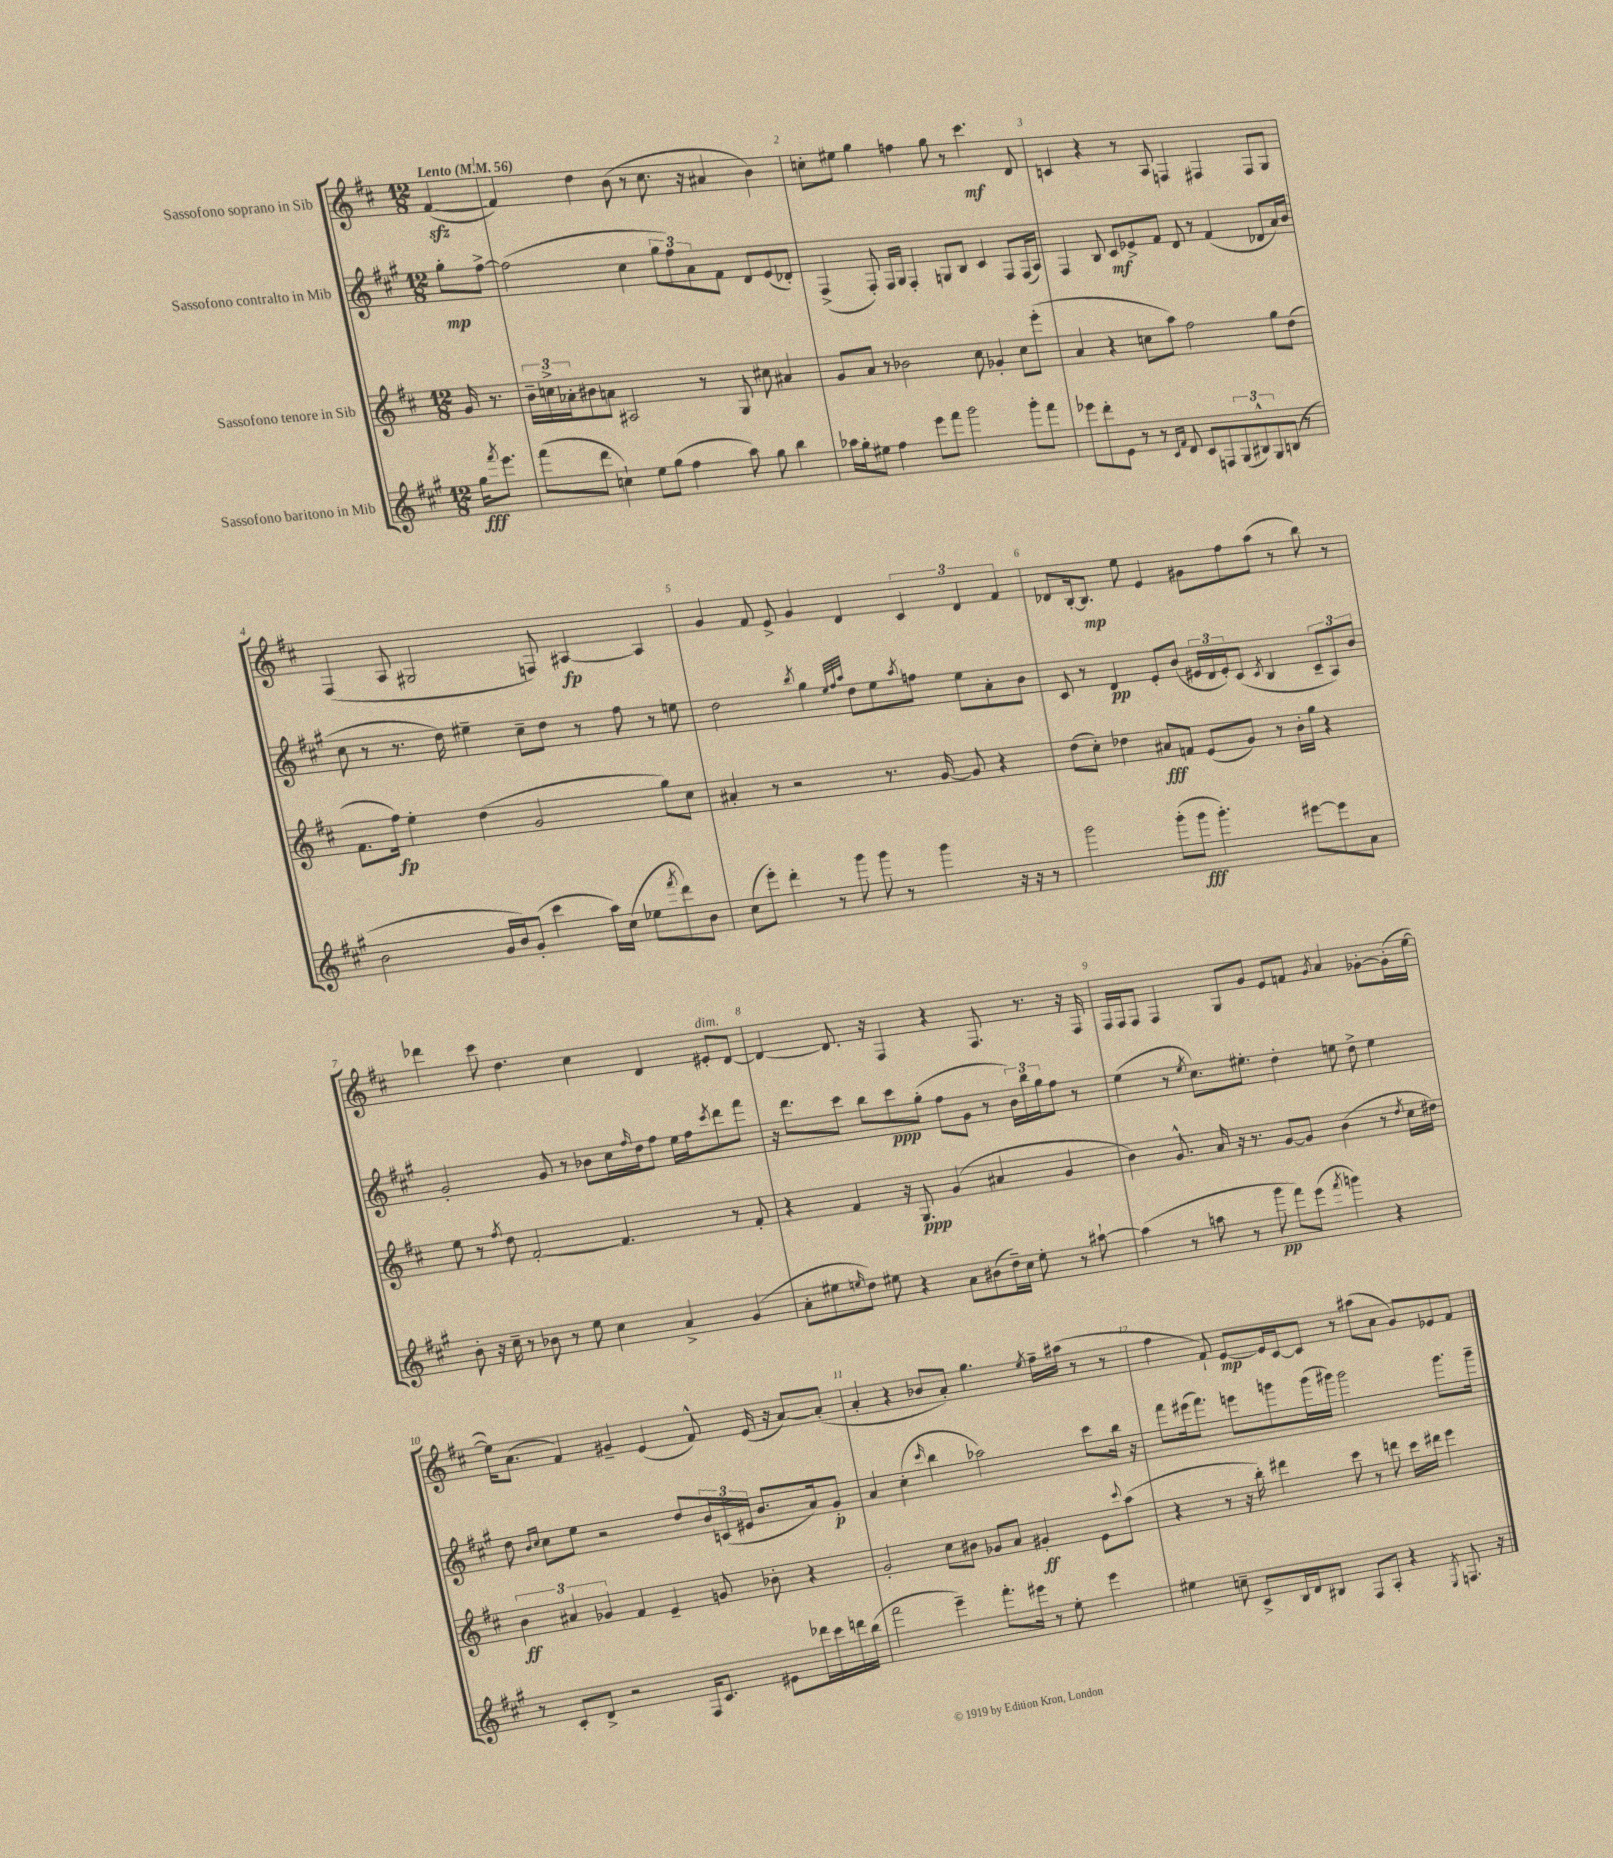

**kern	**kern	**kern	**kern
*staff4	*staff3	*staff2	*staff1
*clefG2	*clefG2	*clefG2	*clefG2
*k[f#c#g#]	*k[f#c#]	*k[f#c#g#]	*k[f#c#]
*M12/8	*M12/8	*M12/8	*M12/8
*MM56	*MM56	*MM56	*MM56
16gg#	16g	8gg#'	([4f#
8qfff#	.	.	.
8.eee	8.r	.	.
.	.	[8ff#^	.
=	=	=	=
(8fff#	24b~	(2ff#]	4f#])
.	24cc^	.	.
.	24a-'	.	.
8ddd	8b#	.	.
4cc`)	8a	.	4dd
.	2A#	.	.
8ee	.	4cc#	(8b
(8gg#	.	.	8r
4ff#	.	12gg#	8.cc#
.	.	12ff#)	.
.	8r	.	.
.	.	12a	.
.	.	.	16r
8aa)	8G	8f#	4a#
8gg#	8cc#	8d	.
4bb	4a#	(8e	4b)
.	.	8d-')	.
=	=	=	=
16aa-	8g	(4F#^	8cc'
16gg#'	.	.	.
8ee#	8a	.	8ee#
4ff#	8r	8F#')	4gg
.	2b-	16F#	.
.	.	16G#	.
8eee	.	4F#'	4ff
8fff#	.	.	.
2ggg#	.	8G	8gg
.	8cc#	8B	8r
.	4g-'	4c#	4.ccc#
8ggg#'	8cc#	8F#	.
8fff#	(8eee'	(16F#	8d
.	.	16A)	.
=	=	=	=
8eee-	4a	4F#	4c
8ddd'	.	.	.
8e	4r	8B	4r
8r	.	8c#	.
8r	8cc	8e-^	8r
16qqc#	.	.	.
16qqf#	.	.	.
8d	8aa)	8f#	8A
8c#	2ff#	8d	4F
8F	.	8r	.
(12G#	.	(4f#	4F#
12B#^^)	.	.	.
12G#	.	.	.
(8B	8gg	8d-	8F#
8r	(8dd	16a)	8G
.	.	(16b	.
=	=	=	=
2b	8.f#	8cc#	(4F#
.	.	8r	.
.	16ff#)	.	.
.	4ee'	8.r	8A
.	.	.	2G#
.	.	16dd)	.
16g#	(4dd	4ee#~	.
16b)	.	.	.
(8g#'	.	.	.
4ccc#	2g	8cc#~	.
.	.	8dd	8F)
16aa)	.	8r	[4A#
(16cc#	.	.	.
8ee-	.	8ff#	.
8qfff#	.	.	.
8ddd)	8gg)	8r	4A#]
8b	8cc#	8ee	.
=	=	=	=
(8cc#	4a#'	2dd	4g
8eee')	.	.	.
4ddd'	8r	.	8f#
.	2r	.	8e^
.	.	8qbb	.
8r	.	4gg#	4g
8ggg#	.	.	.
.	.	32qqee	.
.	.	32qqff#	.
.	.	32qqaa	.
8ggg#	.	8dd	4d
8r	8.r	8ee	.
.	.	8qaa	.
4ggg#	.	8ff	6c#
.	[16g	.	.
.	8g]	8ee	.
.	.	.	6d
16r	4r	8a'	.
16r	.	.	.
.	.	.	6f#
8r	.	8b	.
=	=	=	=
2ggg#	(8dd	8c#	8d-
.	8cc#')	8r	[16B'
.	.	.	8.B]
.	4dd-	4d	.
.	.	.	8ee
(8ggg#'	8a#	8e'	4e
8ggg#	8f	(8b	.
4.ggg#')	(8e	24e#	8g#
.	.	24d	.
.	.	24e#')	.
.	8g)	(8c#	8ff#
.	.	8qc#	.
.	8r	4B	(8aa
[8eee#	16b'	.	8r
.	16gg	.	.
8eee#]	4r	12c#~	8bb)
.	.	12A)	.
8a	.	.	8r
.	.	12b	.
=	=	=	=
8b'	8ee	2g#'	4ddd-
16r	8r	.	.
16cc#~	.	.	.
.	8qff#	.	.
8r	8dd	.	8ccc#
8b-	[2f#'	.	4.dd
8r	.	8g#	.
8ee	.	8r	.
4cc#	.	8b-	4cc#
.	4.f#]	16cc#	.
.	.	16qqff#	.
.	.	16dd	.
4a^	.	8ff#	4d
.	.	16ee	.
.	.	16ff#	.
.	.	8qccc#	.
(4g#	8r	8ddd	8e#'
.	8f#'	8fff#	[8d
=	=	=	=
8a'	4r	16r	4d_
.	.	8.ddd	.
8ee#	.	.	.
16qqee	.	.	.
8dd)	4f#	8ccc#	8.d]
8ee#	.	8bb	.
.	.	.	16r
4r	16r	8ccc#	4F#
.	8.G	.	.
.	.	(8gg#'	.
8a	(4g	8ff#	4r
(8b#	.	8g#	.
16dd~)	4a#	8r	8.F#
16cc#	.	.	.
8ee#'	.	24b)	.
.	.	24bb	.
.	.	.	8.r
.	.	24gg#	.
8r	4g	8ff#	.
[8aa#`	.	8r	16r
.	.	.	16F#
=	=	=	=
(4aa#]	4b)	(4ee	16F#
.	.	.	16F#
.	.	.	8F#
8r	8.g^^	8r	4F#
.	.	8qee	.
8aa	.	8.cc#)	.
.	16a	.	.
8r	16r	.	8G
.	8.r	8.ee#'	.
8ggg#	.	.	8g
8fff#)	[8g	4dd'	8e
(8eee	8g]	.	8f
8qfff#	.	.	8qg
4ggg)	(4b	8ee	4a
.	.	8dd^	.
4r	8r	4ee	[8g-'
.	8qdd	.	.
.	16cc#	.	(16g-']
.	16dd#)	.	[16ee
=	=	=	=
8r	6b	8dd	16ee])
.	.	.	(8.a
.	.	16qqb	.
.	.	16qqcc#	.
8c#'	.	8cc#	.
.	6a#	.	.
8d^	.	8ee	4f#)
.	6g-	.	.
2r	.	2r	.
.	4f#	.	4g#~
.	4e~	.	(4e
16F#	.	8dd	.
8.c#	.	.	.
.	8g	24b	8f#^^)
.	.	(24c	.
.	.	24e#	.
8e#	8b-'	8.b	(16e
.	.	.	16r
16ddd-	4r	.	[8a)
16ccc#	.	16a)	.
16ddd	.	8g#'	(8a']
(16bb	.	.	.
=	=	=	=
2fff#	2g'	4a	4a'
.	.	(4cc#'	4r
.	.	16qqccc#	.
4eee~)	8cc#	4bb	8b-
.	8b#	.	8a')
8.fff#'	8g-	2aa-)	4.gg
.	8a	.	.
16eee#	.	.	.
8r	4g#'	.	.
.	.	.	8qee
8ee'	.	.	16ff#~
.	.	.	(16aa#
4eee#	8e	8ccc#	8r
.	8qqccc#	.	.
.	(8aa	16bb	8r
.	.	16r	.
=	=	=	=
4ee#	4r	8fff#	4ff#
.	.	(16eee#	.
.	.	8.fff#)	.
8cc~	8r	.	8f#`)
8c#^	16r	8eee	[8e
.	16bb')	.	.
16B	4ddd#	8ggg	16e]
16d	.	.	[16c#
8B#	.	(16ggg	8c#]
.	.	16ggg#)	.
8F#	8ccc#	2ggg#	8r
8A'	8r	.	(8aa#
4r	8ddd	.	8a
.	16ccc#	.	8g)
.	16ddd#	.	.
8qE	.	.	.
8.F	4eee	8.ggg#	8e-
.	.	.	8f#
16r	.	16ggg#~	.
==	==	==	==
*-	*-	*-	*-
